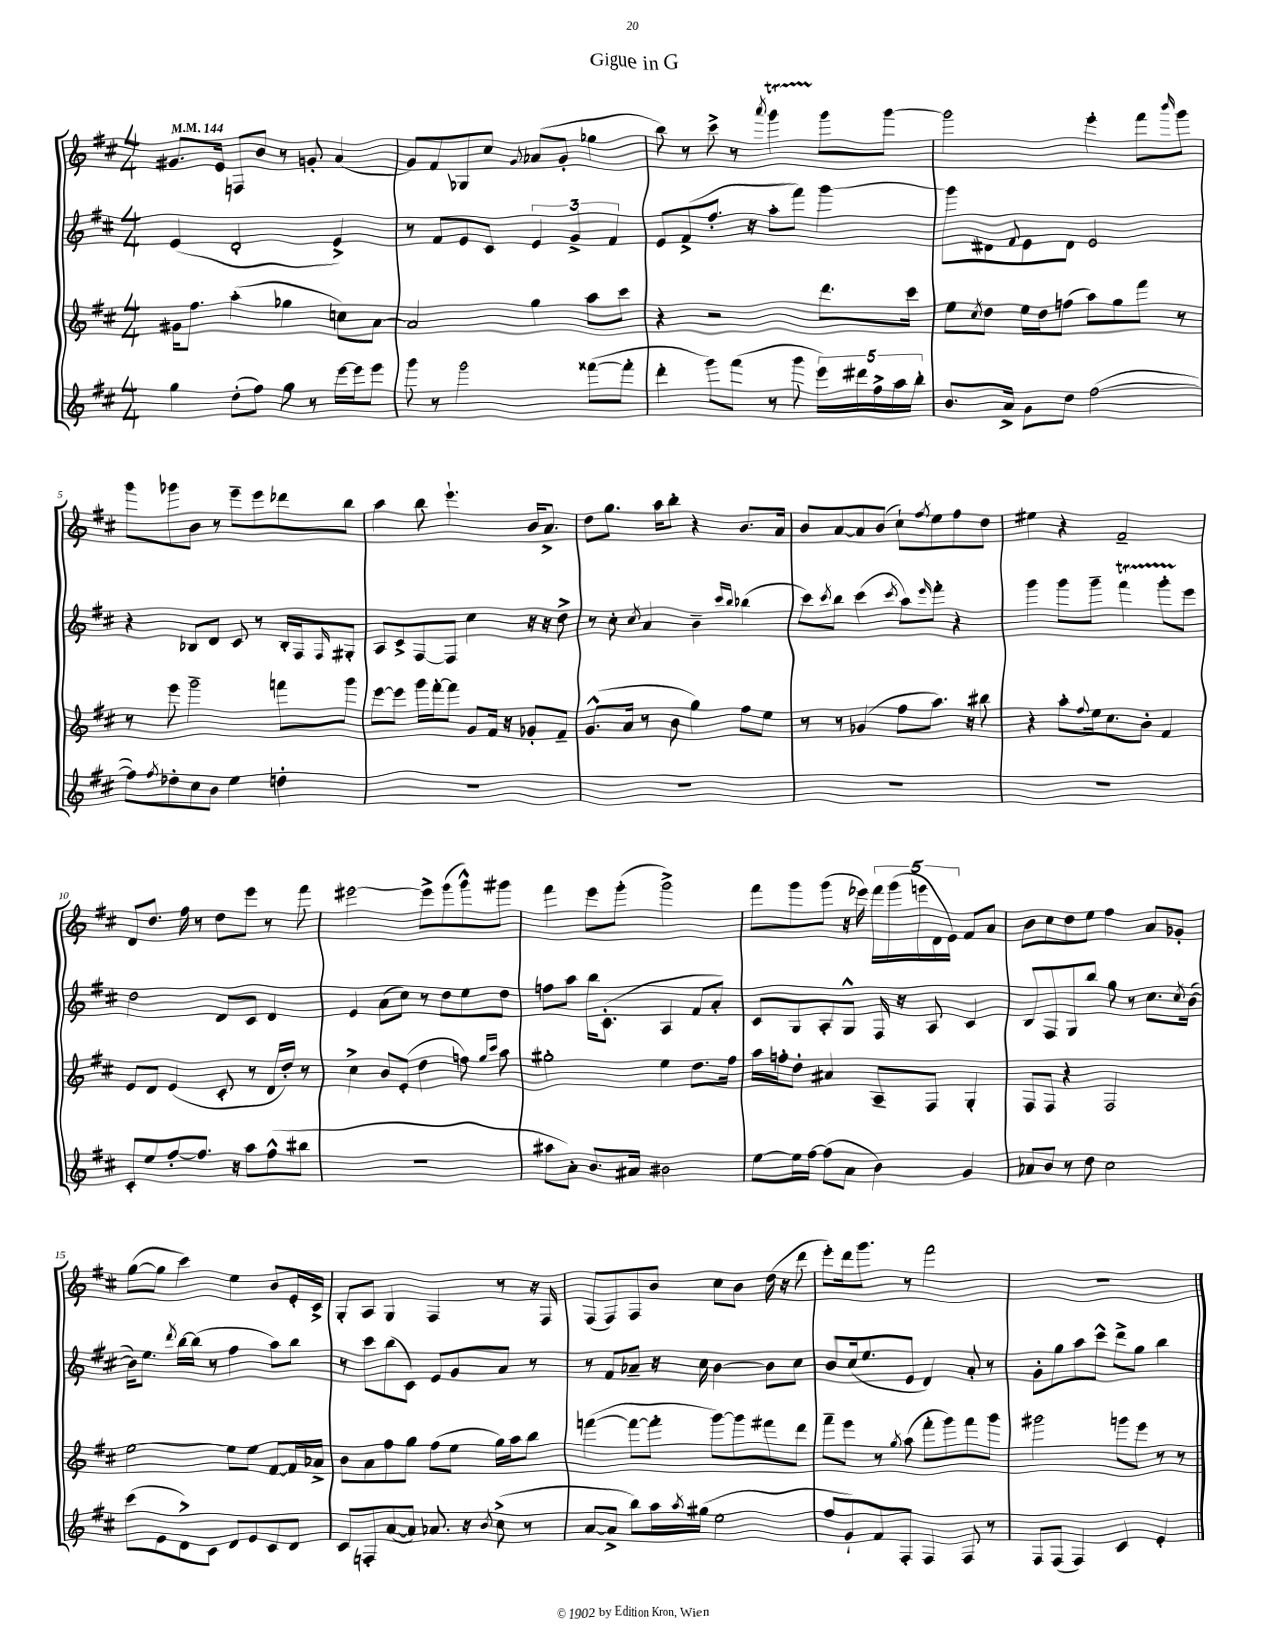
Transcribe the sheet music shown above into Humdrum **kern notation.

**kern	**kern	**kern	**kern
*staff4	*staff3	*staff2	*staff1
*clefG2	*clefG2	*clefG2	*clefG2
*k[f#c#]	*k[f#c#]	*k[f#c#]	*k[f#c#]
*M4/4	*M4/4	*M4/4	*M4/4
*MM144	*MM144	*MM144	*MM144
4gg	16g#	(4e	8.g#
.	8.ff#	.	.
.	.	.	16e
(8dd'	(4aa'	2d'	8F
8ff#)	.	.	8b
8gg	4gg-	.	8r
8r	.	.	8g'
[16eee	8cc)	4e^)	(4a
16eee]	.	.	.
8eee	[8a	.	.
=	=	=	=
8ggg	2a]	8r	8g)
8r	.	8f#	8f#
2ggg	.	8e	8G-
.	.	8c#	8cc#
.	.	.	8qqg
.	4gg	6e	(8a-
.	.	.	8g'
.	.	6g^	.
([8fff##	8aa	.	4gg-
.	.	6f#	.
8fff##']	8ccc#	.	.
=	=	=	=
4ddd'	4r	8e	8bb)
.	.	(8f#^	8r
8ggg)	2r	8.ff#'	8ccc#^
(8fff#	.	.	8r
.	.	16r	.
.	.	.	8qaaa
8r	.	8aa'	4ggg
8ggg	.	8fff#)	.
20eee)	8.ddd	[4ggg	8ggg
20ddd#	.	.	.
20ff#^	.	.	.
.	.	.	[8ggg
20aa	.	.	.
.	16ccc#	.	.
20bb'	.	.	.
=	=	=	=
8.b	8ee	8ggg]	2ggg]
.	8qcc#	.	.
.	8dd	8d#	.
16a^	.	.	.
.	.	8qqf#	.
8g	16ee	8e	.
.	16dd	.	.
8dd	(8ff	8d#	.
([2ff#	8aa)	2e	4eee'
.	8gg	.	.
.	8fff#	.	8fff#
.	.	.	16qqbbb
.	8r	.	8ggg
=	=	=	=
8ff#])	8r	4r	8ggg
8qff#	.	.	.
8dd-'	8eee	.	8ggg-
8cc#	2ggg~	8B-	8b
8b	.	8d	8r
4ee	.	8c#	8eee~
.	.	8r	8eee
4dd'	8fff	16B-'	8ddd-
.	.	16F#	.
.	.	16qqF#	.
.	8ggg	8G#'	8bb
=	=	=	=
1r	[8eee	8A	4aa
.	8eee]	8c#^	.
.	16ggg	[8F#	8bb
.	[16fff#'	.	.
.	8fff#]	8F#]	4.eee`
.	8g	4cc#	.
.	16f#	.	.
.	16r	.	.
.	8g-'	16r	16b
.	.	16r	8.a^
.	8f#~	8dd^	.
=	=	=	=
1r	(8.g^^	8r	8dd
.	.	8cc#'	8.gg
.	16a	.	.
.	.	8qcc#	.
.	8r	4a	.
.	.	.	16aa
.	8b	.	8bb'
.	4gg)	4b~	4r
.	.	16qqccc#	.
.	.	16qqbb	.
.	8ff#	(4bb-	8.b
.	8ee	.	.
.	.	.	16a
=	=	=	=
1r	8r	8ccc#)	8b
.	.	8qccc#	.
.	8r	8bb	[8a
.	(4g-	(4ccc#	8a]
.	.	.	(8b
.	.	8qccc#	.
.	8ff#	8aa)	8cc#`)
.	.	16qqeee	8qff#
.	8.aa)	8fff#'	8ee
.	.	4r	8ff#
.	16r	.	.
.	8bb#	.	8dd
=	=	=	=
1r	4r	4ggg	4ee#
.	8aa'	8ggg	4r
.	8qqff#	.	.
.	16ee	8ggg~	.
.	8.cc#	.	.
.	.	4fff#	2f#~
.	8b'	.	.
.	4f#	8ggg'	.
.	.	8eee	.
=	=	=	=
8c#'	8e	2dd	8d
8ee	8d	.	8.dd
[8ff#'	(4e	.	.
.	.	.	16ff#
8.ff#]	.	.	8r
.	8c#'	8d	8dd
16r	.	.	.
8aa	8r	8c#	8eee
(8ff#^^	16d	4d	8r
.	16dd')	.	.
8bb#	8r	.	8fff#
=	=	=	=
1r	4cc#^	4e	[2eee#
.	8b	(8a	.
.	(8e'	8cc#)	.
.	4dd	8r	8eee#^]
.	.	8dd	(8ggg
.	8ff)	8ee	8ggg^^)
.	16qqgg	.	.
.	16qqccc#	.	.
.	8aa	8dd	8ggg#
=	=	=	=
8aa#	2gg#'	8ff	4fff#
8a')	.	8aa	.
8.b	.	16bb	8eee
.	.	(8.c#'	.
.	.	.	(8ggg'
16a#	.	.	.
2b#	4ee	4A	2ggg^)
.	8.dd	8f#	.
.	.	8a')	.
.	16ff#	.	.
=	=	=	=
[8ee	16aa	8c#	8fff#
.	16ff'	.	.
16ee]	8dd'	8G	8ggg
[16ff#	.	.	.
(8ff#]	4a#	8A'	(8ggg
8a	.	8G^^	16r
.	.	.	16eee-)
4b)	8A~	16F#	20fff#
.	.	.	(20ggg
.	.	16r	.
.	.	.	20eee
.	8F#	8A	.
.	.	.	20d
.	.	.	20e)
4g	4G'	4c#	8f#
.	.	.	8a
=	=	=	=
8a-	8F#	8B	8b
8b	8F#	8F#	8cc#
8r	4r	8G	8dd
8dd	.	8bb	8ee
2cc#	2F#	8gg	4ff#
.	.	8r	.
.	.	8.cc#	8a
.	.	.	8g-'
.	.	8qcc#	.
.	.	([16b	.
=	=	=	=
(8ccc#	[2ee	16b])	([8gg
.	.	8.ee	.
8e	.	.	8gg]
.	.	8qddd	.
8d^)	.	[16bb	4ccc#)
.	.	(16bb]	.
8c#	.	8r	.
8d	8ee]	4ff#	4ee
8e	8ee	.	.
8c#	[8f#	8aa)	8b
8d	16f#]	8bb	16e'
.	16a-^	.	16c#^
=	=	=	=
8c#	8b	8r	8G'
8F'	8a	8ccc#	8A
([8a	8ff#	(8bb	4G
8a])	8gg	8c#)	.
8.a-	(8ff#	8e	4F#
.	8ee	8g	.
16r	.	.	.
8qb	.	.	.
(8cc#^	16gg)	8a	8r
.	16aa	.	.
8r	8bb	8r	16r
.	.	.	16F#
=	=	=	=
[8a	([4fff	8r	(8F#
8a^]	.	8f#	8F#)
8bb)	8fff_	8a-~	8F#
16aa	8fff']	16r	8b
8qaa	.	.	.
(16gg#	.	16cc#	.
2ee	[8ggg)	[4b	8cc#
.	8ggg]	.	8b
.	8fff#	8b]	(16dd
.	.	.	16r
.	8ddd	8cc#	8ddd
=	=	=	=
8ff#	8fff#~	8b	8eee')
8g`)	8eee	(16cc#	16ddd
.	.	8.ee	8.ggg
8f#	8r	.	.
.	8qgg	.	.
8F#'	(8aa	8e	8r
4F#	8fff#'	4d)	2fff#
.	8ggg)	.	.
8F#	8fff#	8a'	.
8r	8ggg	8r	.
=	=	=	=
8F#	2ggg#	8g'	1r
(8F#	.	8gg	.
4F#)	.	8aa	.
.	.	8ccc#^^	.
4c#	8ggg	8ddd^	.
.	8eee	8gg	.
4e'	8r	4bb	.
.	8r	.	.
==	==	==	==
*-	*-	*-	*-
